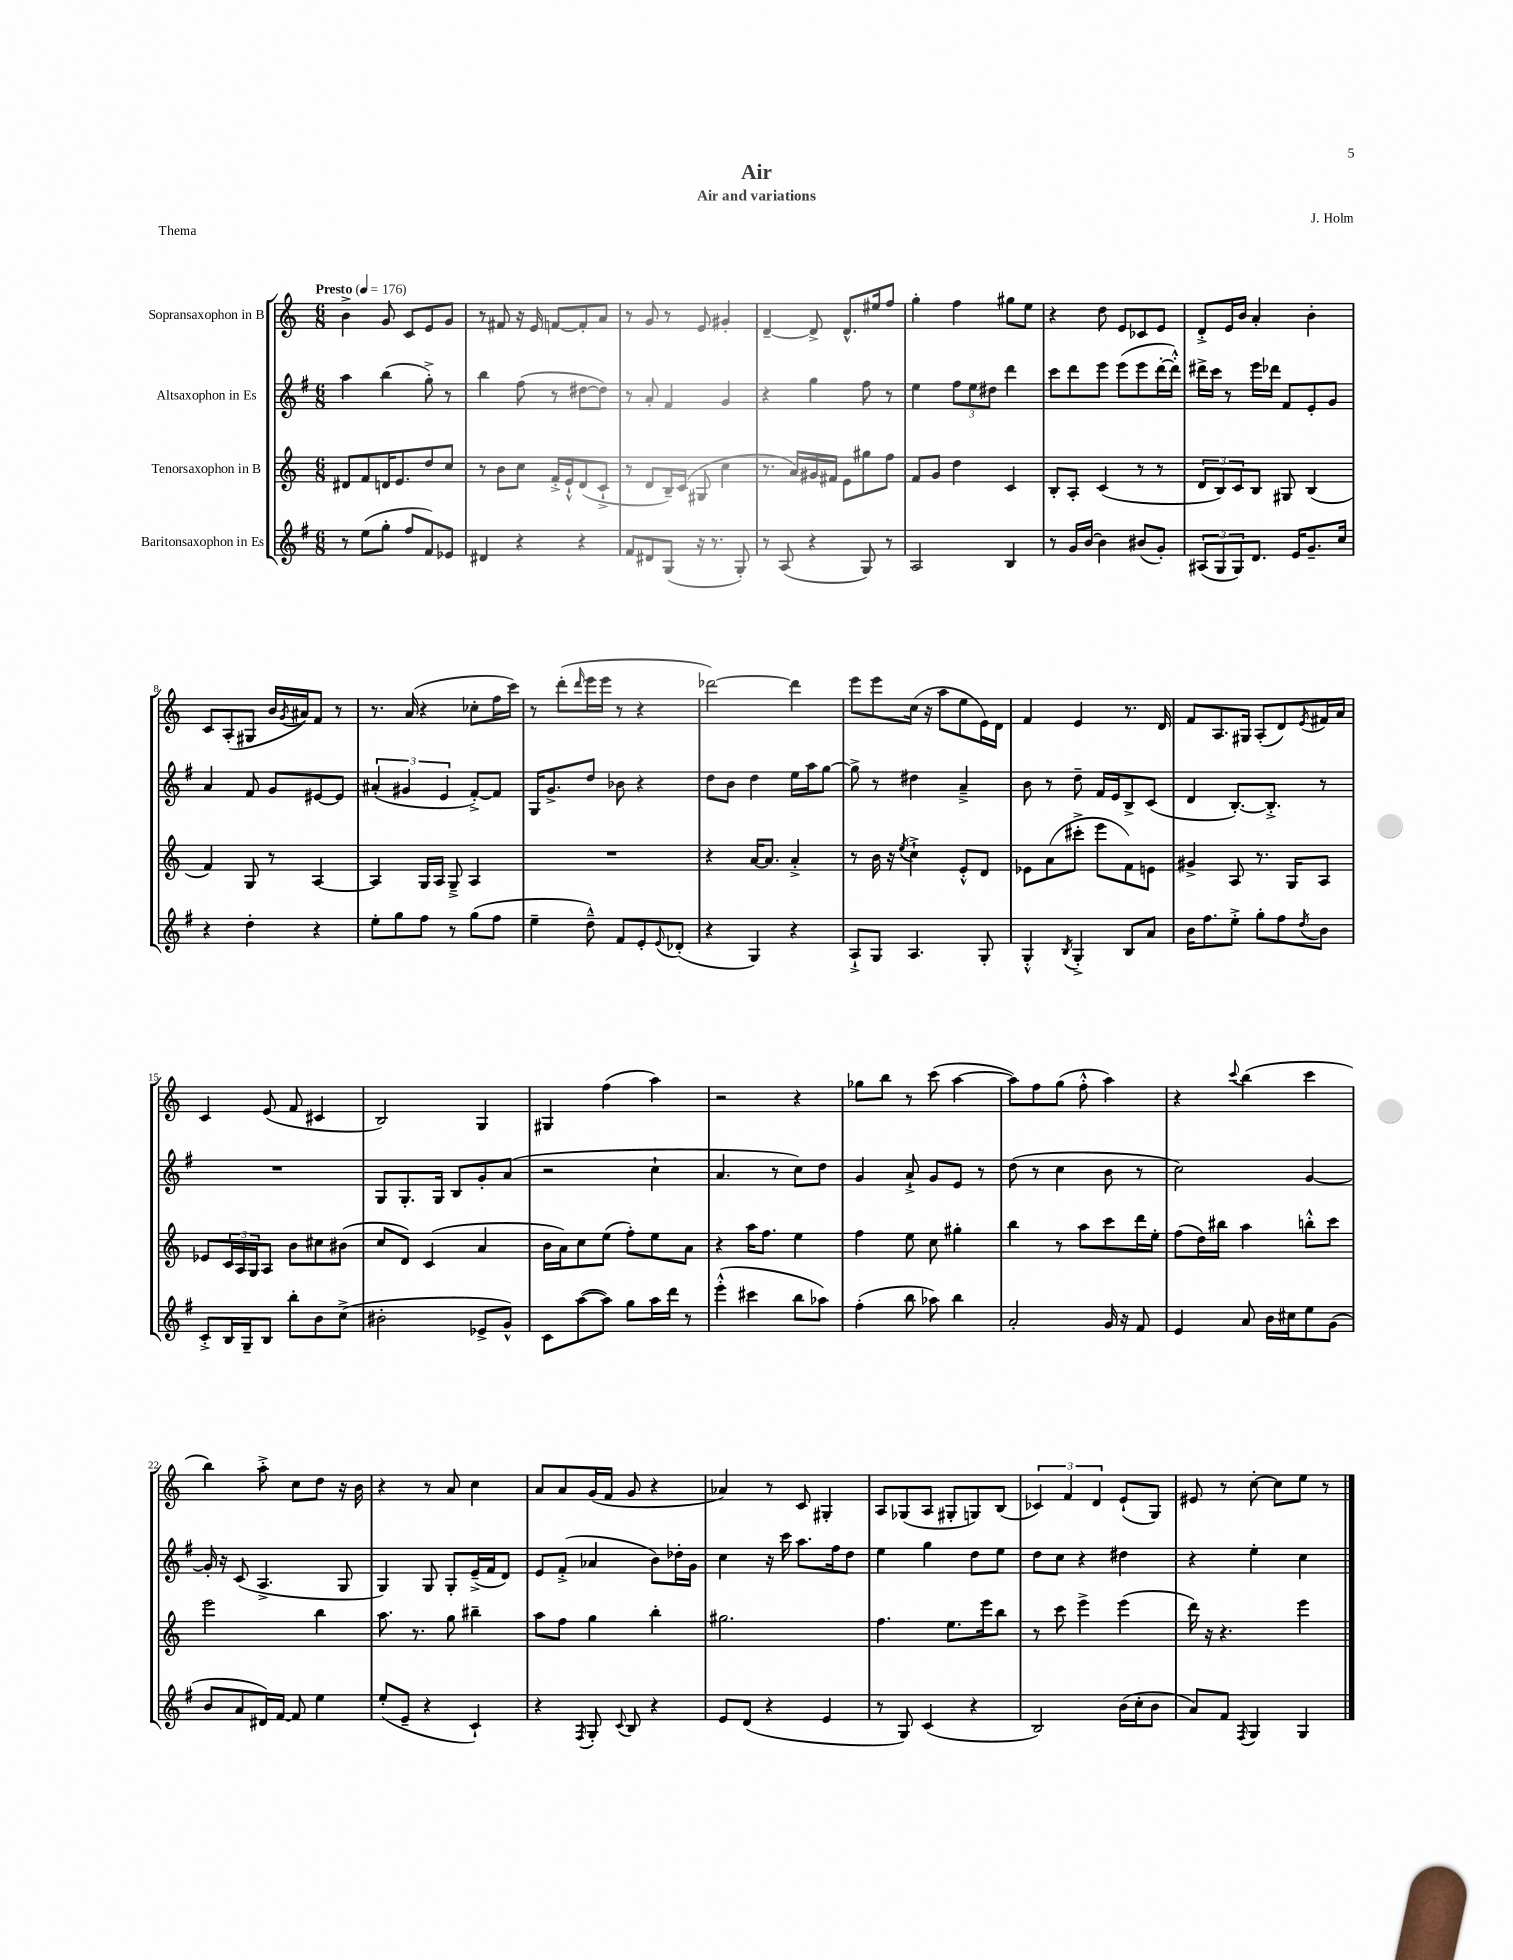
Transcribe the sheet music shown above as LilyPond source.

\header { title = "Air" composer = "J. Holm" subtitle = "Air and variations" piece = "Thema" }
<<
\new StaffGroup <<
\new Staff = "s0" \with { instrumentName = "Sopransaxophon in B" } {
    \clef treble \key c \major \numericTimeSignature \time 6/8 \tempo "Presto" 4 = 176
    b'4-> g'8 c'8 e'8 g'8 |
    r8 fis'8 r16 e'16 f'8~ f'8-. a'8 |
    r8 g'8 r8 e'8 gis'4-. |
    d'4~-- d'8-> d'8.-^ eis''16 f''8 |
    g''4-. f''4 gis''8 e''8 |
    r4 d''8 e'8 ces'8 e'8 |
    d'8-.-> e'16 b'16 a'4-. b'4-. |
    c'8 a8-.( gis8 b'16 \acciaccatura { g'8 } ais'16) f'8 r8 |
    r8. a'16( r4 ces''8-. f''16 c'''16) |
    r8 d'''8-.( \grace { d'''16 } e'''16 e'''16 r8 r4 |
    des'''2~) des'''4 |
    e'''8 e'''8 c''16( r16 a''8 e''8 e'16) d'16 |
    f'4 e'4 r8. d'16 |
    f'8 a8. gis16 a8-.( d'8) \acciaccatura { e'8 } fis'16 a'16 |
    c'4 e'8( f'8 cis'4 |
    b2) g4 |
    gis4 f''4( a''4) |
    r2 r4 |
    ges''8 b''8 r8 c'''8( a''4~ |
    a''8) f''8 g''8( f''8-.-^ a''4) |
    r4 \appoggiatura { c'''8 } b''4( c'''4 |
    b''4) a''8-.-> c''8 d''8 r16 b'16 |
    r4 r8 a'8 c''4 |
    a'8 a'8 g'16( f'16 g'8 r4 |
    aes'4) r8 c'8 gis4-. |
    a8 ges8( a8 gis8-. g8) b8( |
    \tuplet 3/2 { ces'4) f'4 d'4 } e'8-!( g8) |
    eis'8 r8 c''8~-. c''8 e''8 r8 \bar "|." |
}
\new Staff = "s1" \with { instrumentName = "Altsaxophon in Es" } {
    \clef treble \key g \major \numericTimeSignature \time 6/8
    a''4 b''4( g''8-.->) r8 |
    b''4 fis''8( r8 dis''8~ dis''8) |
    r8 a'8-. fis'4 g'4 |
    r4 g''4 fis''8 r8 |
    e''4 \tuplet 3/2 { fis''8 e''8 dis''8 } d'''4 |
    c'''8 d'''8 e'''8 e'''8( e'''8 d'''16~-. d'''16-.-^) |
    dis'''16-> c'''16 r8 e'''16 des'''16 fis'8 e'8-. g'8 |
    a'4 fis'8 g'8 eis'8~ eis'8 |
    \tuplet 3/2 { ais'4-.( gis'4 e'4 } fis'8~-.->) fis'8 |
    g16 g'8.-> d''8 bes'8 r4 |
    d''8 b'8 d''4 e''16 a''16 g''8~ |
    g''8-> r8 dis''4 a'4---> |
    b'8 r8 d''8-- fis'16 e'16 b8-> c'8( |
    d'4 b8.~-.) b8.-.-> r8 |
    R2. |
    g8 g8.-. g16 b8 g'8-. a'8( |
    r2 c''4-! |
    a'4. r8 c''8) d''8 |
    g'4 a'8-!-> g'8 e'8 r8 |
    d''8( r8 c''4 b'8 r8 |
    c''2) g'4~ |
    g'16-. r16 c'8( a4.-> g8 |
    g4) g8 g8-. e'16--->( fis'16 d'8) |
    e'8 fis'8-.->( aes'4 b'8) des''16-. g'16 |
    c''4 r16 c'''16 a''8. fis''16 d''8 |
    e''4 g''4 d''8 e''8 |
    d''8 c''8 r4 dis''4 |
    r4 e''4-. c''4 \bar "|." |
}
\new Staff = "s2" \with { instrumentName = "Tenorsaxophon in B" } {
    \clef treble \key c \major \numericTimeSignature \time 6/8
    dis'8 f'8 d'16 e'8. d''8 c''8 |
    r8 b'8 c''8 f'16-.-> e'16-!-^ d'8( c'8-!-> |
    r8 d'8 b16--) c'16( gis8 c''4 |
    r8. a'16) gis'16 fis'16 e'8 gis''8 f''8 |
    f'8 g'8 d''4 c'4 |
    b8-. a8-. c'4( r8 r8 |
    \tuplet 3/2 { d'8 b8) c'8 } b8 gis8 b4( |
    f'4) g8 r8 a4~ |
    a4 g16 a16 g8---> a4 |
    R2. |
    r4 a'16~ a'8. a'4-.-> |
    r8 b'16 r16 \acciaccatura { e''8 } c''4-!-> e'8-.-^ d'8 |
    ees'8 a'8( cis'''8-.-> e'''8 f'8) e'8 |
    gis'4-> a8 r8. g16 a8 |
    ees'8 \tuplet 3/2 { c'16 a16 g16 } a8 b'8 cis''8 bis'8( |
    c''8 d'8) c'4( a'4 |
    b'16 a'16) c''8 e''8( f''8-.) e''8 a'8 |
    r4 a''16 f''8. e''4 |
    f''4 e''8 c''8 gis''4-. |
    b''4 r8 a''8 c'''8 d'''16 e''16-. |
    f''8( d''16) bis''16 a''4 b''8-.-^ c'''8 |
    e'''2 b''4 |
    a''8. r8. g''8 bis''4-- |
    a''8 f''8 g''4 b''4-. |
    gis''2. |
    f''4. e''8. e'''16 b''8 |
    r8 c'''8 e'''4-> e'''4( |
    d'''16) r16 r4. e'''4 \bar "|." |
}
\new Staff = "s3" \with { instrumentName = "Baritonsaxophon in Es" } {
    \clef treble \key g \major \numericTimeSignature \time 6/8
    r8 e''8( g''8-. fis''8 fis'8) ees'8 |
    dis'4 r4 r4 |
    fis'8 dis'8 g8( r16 r8. g8-.) |
    r8 a8( r4 g8) r8 |
    a2 b4 |
    r8 g'16 b'16~ b'4 bis'8( g'8-.) |
    \tuplet 3/2 { ais8( g8 g8) } d'8. e'16 g'8.-- c''16 |
    r4 d''4-. r4 |
    e''8-. g''8 fis''8 r8 g''8( fis''8 |
    e''4-- d''8---^) fis'8 e'8-. \appoggiatura { e'8 } des'8-.( |
    r4 g4) r4 |
    a8-!-> g8 a4. g8-. |
    g4-.-^ \acciaccatura { b8 } g4-.-> b8 a'8 |
    b'16 fis''8. e''8-.-> g''8-. fis''8 \acciaccatura { d''8 } b'8 |
    c'8-.-> b16 g16-- b8 b''8-. b'8 c''8->( |
    bis'2-. ees'8-> g'8-^) |
    c'8 a''8~( a''8) g''8 a''16 d'''16 r8 |
    e'''4-.-^( cis'''4 b''8 aes''8) |
    fis''4-.( b''8 aes''8) b''4 |
    a'2-. g'16 r16 fis'8 |
    e'4 a'8 b'16 cis''16 e''8 g'8( |
    b'8 a'8 dis'16) fis'16~ fis'8 e''4 |
    e''8-.( e'8-- r4 c'4-!) |
    r4 \acciaccatura { fis8 } g8-. \appoggiatura { c'8 } b8 r4 |
    e'8 d'8( r4 e'4 |
    r8 g8) c'4( r4 |
    b2) b'16( c''16-. b'8 |
    a'8) fis'8 \acciaccatura { fis8 } g4 g4 \bar "|." |
}
>>
>>
